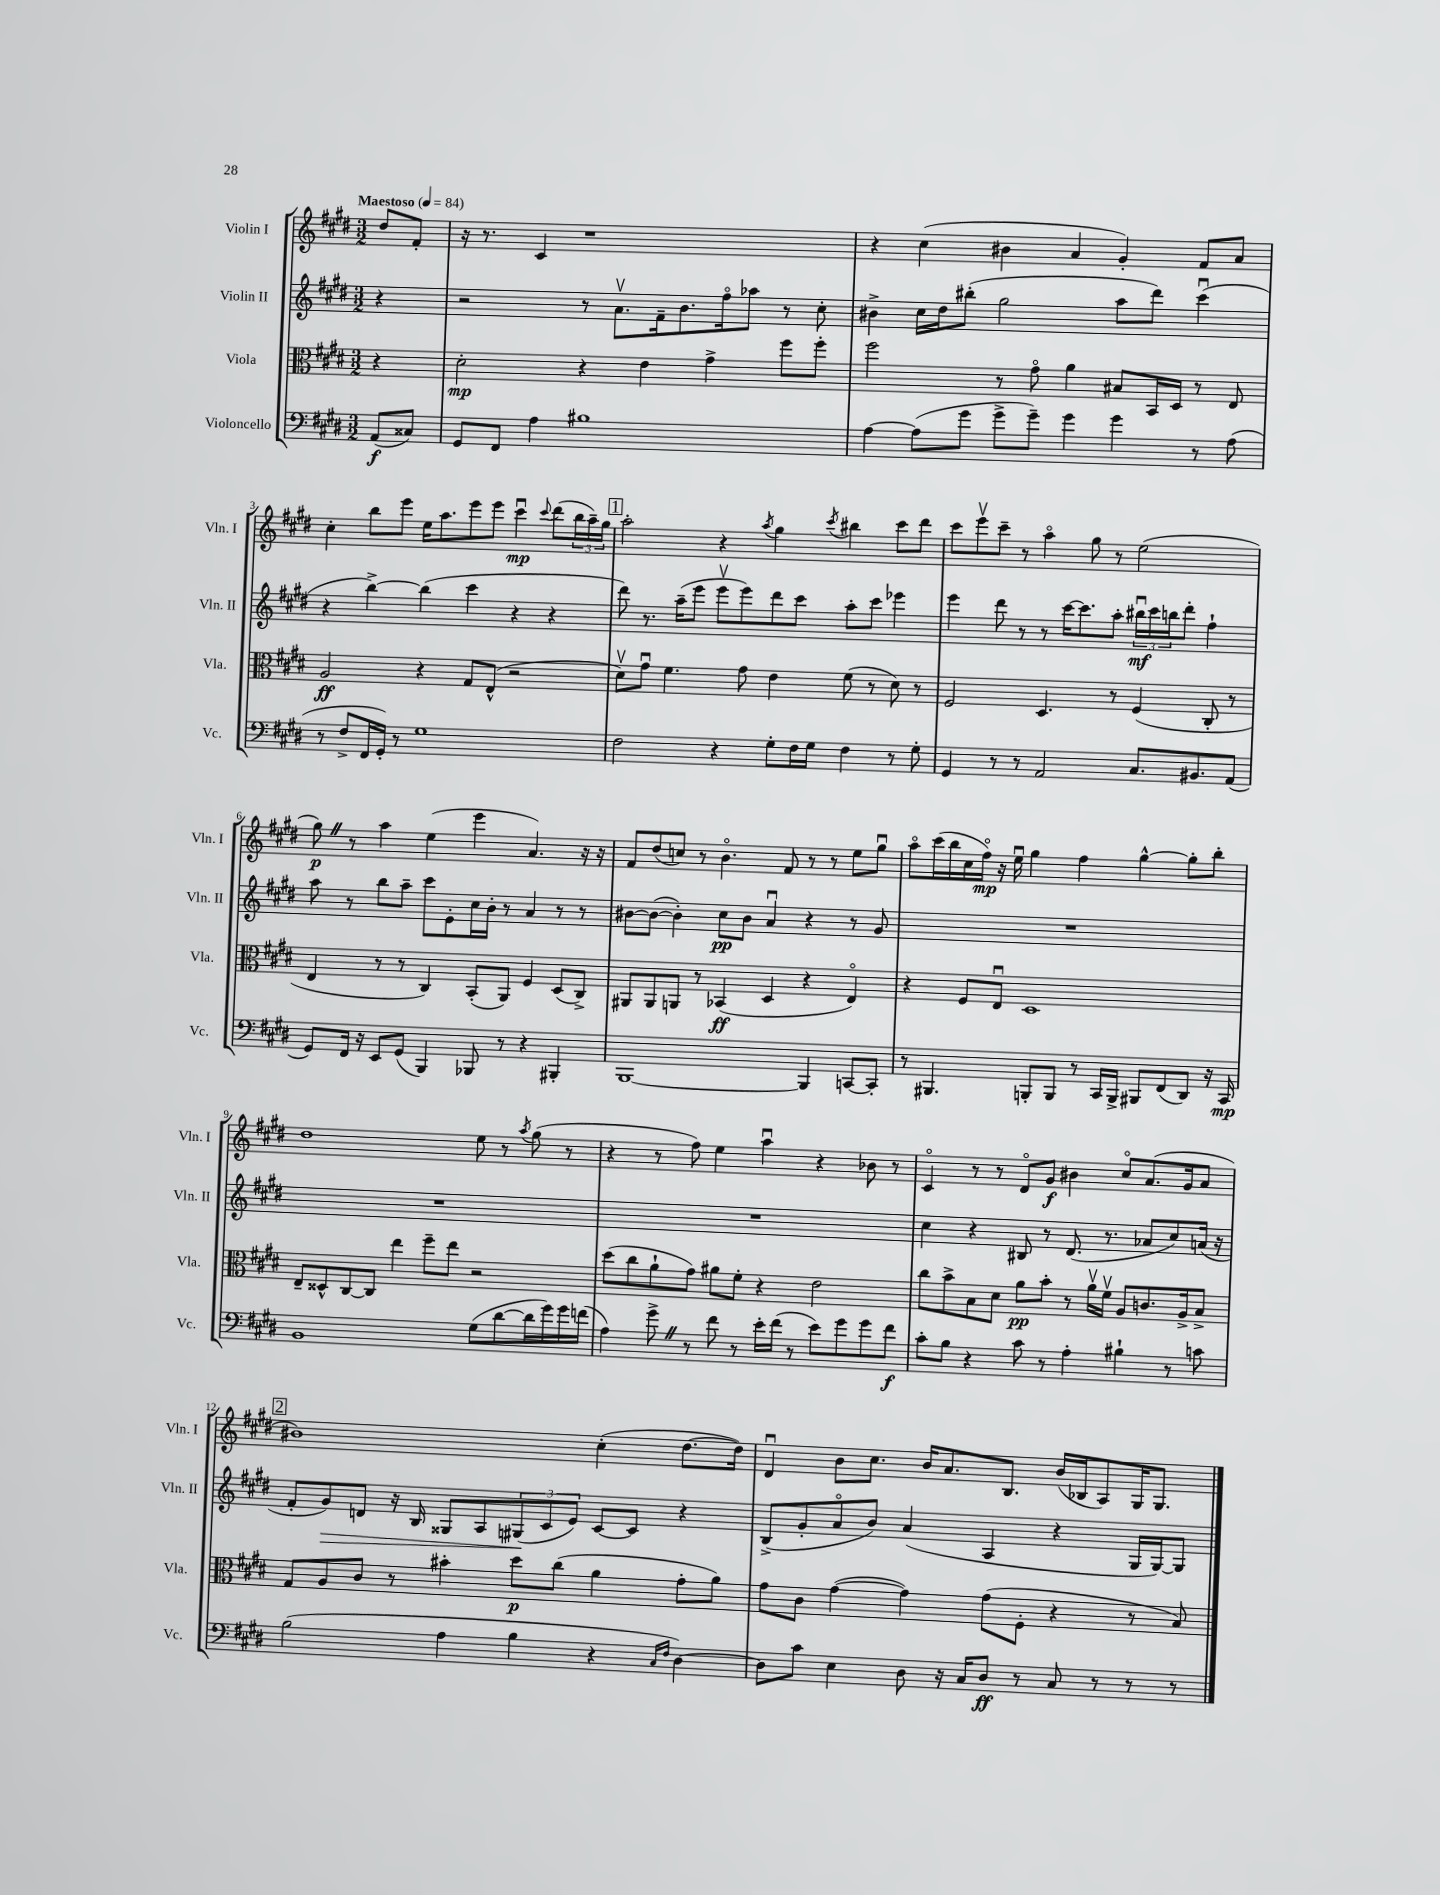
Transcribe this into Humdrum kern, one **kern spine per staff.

**kern	**dynam	**kern	**dynam	**kern	**dynam	**kern	**dynam
*part4	*part4	*part3	*part3	*part2	*part2	*part1	*part1
*staff4	*staff4	*staff3	*staff3	*staff2	*staff2	*staff1	*staff1
*I"Violoncello	*	*I"Viola	*	*I"Violin II	*	*I"Violin I	*
*I'Vc.	*	*I'Vla.	*	*I'Vln. II	*	*I'Vln. I	*
*clefF4	*	*clefC3	*	*clefG2	*	*clefG2	*
*k[f#c#g#d#]	*	*k[f#c#g#d#]	*	*k[f#c#g#d#]	*	*k[f#c#g#d#]	*
*M3/2	*	*M3/2	*	*M3/2	*	*M3/2	*
*MM84	*	*MM84	*	*MM84	*	*MM84	*
=	=	=	=	=	=	=	=
!	!	!	!	!	!	!LO:TX:a:B:t=Maestoso	!
(8AA/L	f	4r	.	4r	.	8dd#/L	.
8C##X/J)	.	.	.	.	.	8f#'/J	.
=1	=1	=1	=1	=1	=1	=1	=1
8GG#/L	.	2d#'\	mp	2r	.	16r	.
.	.	.	.	.	.	8.r	.
8FF#/J	.	.	.	.	.	.	.
4A\	.	.	.	.	.	4c#/	.
1B#X	.	4r	.	8r	.	1r	.
.	.	.	.	8.av\L	.	.	.
.	.	4e\	.	.	.	.	.
.	.	.	.	16f#~\k	.	.	.
.	.	.	.	8.b\	.	.	.
.	.	4g#^\	.	.	.	.	.
.	.	.	.	16ff#\k	.	.	.
.	.	.	.	8aa-X\J	.	.	.
.	.	8ff#\L	.	8r	.	.	.
.	.	8ff#'\J	.	8cc#'\	.	.	.
=2	=2	=2	=2	=2	=2	=2	=2
[4A\	.	2ff#\	.	4b#X^\	.	4r	.
(8A\L]	.	.	.	16cc#\LL	.	(4cc#\	.
.	.	.	.	16dd#\J	.	.	.
8g#\J	.	.	.	(8bb#X'\J	.	.	.
8g#^\L	.	8r	.	2gg#\	.	4b#X\	.
8g#~\J)	.	8g#\	.	.	.	.	.
4g#\	.	4a\	.	.	.	4a/	.
4g#\	.	8B#X/L	.	8aa\L	.	4g#'/)	.
.	.	16BB/L	.	8ddd#\J)	.	.	.
.	.	16D#/JJ	.	.	.	.	.
8r	.	8r	.	(4ccc#u\	.	8f#/L	.
(8A\	.	8E/	.	.	.	8a/J	.
!!LO:LB:g=z
=3	=3	=3	=3	=3	=3	=3	=3
8r	.	2A/	ff	4r	.	4cc#'\	.
8F#^/L	.	.	.	.	.	.	.
16FF#/L	.	.	.	[4bb^\)	.	8bb\L	.
16GG#'/JJ)	.	.	.	.	.	.	.
8r	.	.	.	.	.	8eee\J	.
1G#	.	4r	.	(4bb\]	.	16ee\KL	.
.	.	.	.	.	.	8.aa\	.
.	.	8G#/L	.	4ccc#\	.	8eee\	.
.	.	(8E^^/J	.	.	.	8eee\J	.
.	.	2r	.	4r	.	4ccc#u\	mp
.	.	.	.	.	.	8qqccc#/	.
.	.	.	.	4r	.	(8ddd#\L	.
.	.	.	.	.	.	24bb\L	.
.	.	.	.	.	.	24aa~\)	.
.	.	.	.	.	.	24gg#\JJ	.
!!LO:REH:place=s1:t=1
=4	=4	=4	=4	=4	=4	=4	=4
2F#\	.	8d#v\L)	.	8ddd#\)	.	2aa'\	.
.	.	8g#u\J	.	8.r	.	.	.
.	.	4.f#\	.	.	.	.	.
.	.	.	.	(16aa~\KL	.	.	.
.	.	.	.	8eee\J	.	.	.
4r	.	.	.	8eeev\L	.	4r	.
.	.	8g#\	.	8eee\)	.	.	.
.	.	.	.	.	.	8qaa/	.
8G#'\L	.	4e\	.	8ddd#\	.	4gg#\	.
16F#\L	.	.	.	8ccc#\J	.	.	.
16G#\JJ	.	.	.	.	.	.	.
.	.	.	.	.	.	8qccc#/	.
4F#\	.	(8f#\	.	8aa'\L	.	4bb#X\	.
.	.	8r	.	8ccc#\J	.	.	.
8r	.	8d#\)	.	4eee-X\	.	8ccc#\L	.
8G#'\	.	8r	.	.	.	8ddd#\J	.
=5	=5	=5	=5	=5	=5	=5	=5
4GG#/	.	2F#/	.	4eee\	.	8ccc#\L	.
.	.	.	.	.	.	8eeev\	.
8r	.	.	.	8ddd#\	.	8ccc#~\J	.
8r	.	.	.	8r	.	8r	.
2AA/	.	4.D#/	.	8r	.	4aa\	.
.	.	.	.	[16ccc#\KL	.	.	.
.	.	.	.	8.ccc#\]	.	.	.
.	.	.	.	.	.	8gg#\	.
.	.	8r	.	8aa'\J	.	8r	.
8.C#/L	.	(4F#/	.	24bb#Xu\LL	mf	(2ee\	.
.	.	.	.	24ccc#\	.	.	.
.	.	.	.	24bbn\J	.	.	.
.	.	.	.	8ddd#'\J	.	.	.
8.BB#X/	.	.	.	.	.	.	.
.	.	8C#'/	.	4ff#`\	.	.	.
(8AA/J	.	8r	.	.	.	.	.
!!LO:LB:g=z
=6	=6	=6	=6	=6	=6	=6	=6
8GG#/L)	.	4E/	.	8aa\	.	8gg#Z\)	p
16FF#/Jk	.	.	.	8r	.	8r	.
16r	.	.	.	.	.	.	.
8EE/L	.	8r	.	8bb\L	.	4aa\	.
(8GG#/J	.	8r	.	8aa~\J	.	.	.
4BBB/)	.	4C#/)	.	8ccc#\L	.	(4ee\	.
.	.	.	.	8e'\	.	.	.
8BBB-X/	.	(8BB'/L	.	16cc#\L	.	4eee\	.
.	.	.	.	16b'\JJ	.	.	.
8r	.	8AA/J)	.	8r	.	.	.
4r	.	4F#/	.	4a/	.	4.a/)	.
4BBB#X'/	.	(8D#/L	.	8r	.	.	.
.	.	8C#^/J)	.	8r	.	16r	.
.	.	.	.	.	.	16r	.
=7	=7	=7	=7	=7	=7	=7	=7
[1BBB	.	8AA#X/L	.	[8b#X\L	.	8f#/L	.
.	.	8AA#/	.	(8b#\J_	.	(8dd#/	.
.	.	8AAn/J	.	4b#'\])	.	8ccn/J)	.
.	.	8r	.	.	.	8r	.
.	.	(4BB-X/	ff	8cc#\L	pp	4.b\	.
.	.	.	.	8b#\J	.	.	.
.	.	4D#/	.	4au/	.	.	.
.	.	.	.	.	.	8f#/	.
4BBB/]	.	4r	.	4r	.	8r	.
.	.	.	.	.	.	8r	.
[8CCn/L	.	4E/)	.	8r	.	8ee\L	.
8CC'/J]	.	.	.	8g#/	.	8gg#u\J	.
=8	=8	=8	=8	=8	=8	=8	=8
8r	.	4r	.	1.r	.	8aa\L	.
4.BBB#X/	.	.	.	.	.	(16ccc#\L	.
.	.	.	.	.	.	16bb\	.
.	.	8F#/L	.	.	.	16cc#\	.
.	.	.	.	.	.	16ff#\JJ)	mp
.	.	8Eu/J	.	.	.	16r	.
.	.	.	.	.	.	16eeu\	.
8BBBn'/L	.	1D#	.	.	.	4gg#\	.
8BBB/J	.	.	.	.	.	.	.
8r	.	.	.	.	.	4ff#\	.
16CC#/LL	.	.	.	.	.	.	.
16BBB^/JJ	.	.	.	.	.	.	.
8BBB#X/L	.	.	.	.	.	[4gg#^^\	.
(8FF#/	.	.	.	.	.	.	.
8DD#/J)	.	.	.	.	.	8gg#'\L]	.
16r	.	.	.	.	.	8bb'\J	.
16CC#/	mp	.	.	.	.	.	.
!!LO:LB:g=z
=9	=9	=9	=9	=9	=9	=9	=9
1BB	.	8E~/L	.	1.r	.	1dd#	.
.	.	8D##X^^/	.	.	.	.	.
.	.	[8C#/	.	.	.	.	.
.	.	8C#/J]	.	.	.	.	.
.	.	4ee\	.	.	.	.	.
.	.	8ff#~\L	.	.	.	.	.
.	.	8ee\J	.	.	.	.	.
(8G#\L	.	2r	.	.	.	8ee\	.
[8d#\	.	.	.	.	.	8r	.
.	.	.	.	.	.	8qaa/	.
16d#\L]	.	.	.	.	.	(8gg#\	.
16g#\)	.	.	.	.	.	.	.
16g#\	.	.	.	.	.	8r	.
(16fn\JJ	.	.	.	.	.	.	.
=10	=10	=10	=10	=10	=10	=10	=10
4A\)	.	(8dd#\L	.	1.r	.	4r	.
.	.	8cc#\	.	.	.	.	.
8g#^Z\	.	8a`\	.	.	.	8r	.
8r	.	8g#\J)	.	.	.	8ff#\)	.
8f#\	.	8a#X\L	.	.	.	4ee\	.
8r	.	8f#'\J	.	.	.	.	.
16e'\LL	.	4r	.	.	.	4aau\	.
(16f#\JJ	.	.	.	.	.	.	.
8r	.	.	.	.	.	.	.
8e\L)	.	2e\	.	.	.	4r	.
8g#\	.	.	.	.	.	.	.
8g#\	.	.	.	.	.	8b-X\	.
8f#\J	f	.	.	.	.	8r	.
=11	=11	=11	=11	=11	=11	=11	=11
8c#'\L	.	8cc#\L	.	4cc#\	.	4c#/	.
8B\J	.	8b^\	.	.	.	.	.
4r	.	8B\	.	4r	.	8r	.
.	.	8d#\J	.	.	.	8r	.
8c#\	.	8a\L	pp	8B#X/	.	8d#/L	.
8r	.	8b'\J	.	8r	.	8g#/J	f
4A'\	.	8r	.	(8.d#/	.	4b#X\	.
.	.	16av\LL	.	.	.	.	.
.	.	16f#v\JJ	.	8.r	.	.	.
4B#X`\	.	8A/L	.	.	.	8cc#/L	.
.	.	8.cn/	.	8a-X/L	.	(8.a/	.
8r	.	.	.	8cc#/)	.	.	.
.	.	16A^/k	.	.	.	16g#/k	.
8cn\	.	8B^/J	.	(16an/Jk	.	8a/J	.
.	.	.	.	16r	.	.	.
!!LO:LB:g=z
!!LO:REH:place=s1:t=2
=12	=12	=12	=12	=12	=12	=12	=12
(2B\	.	8G#/L	.	8f#'/L	.	1b#X)	.
!	!	!	!	!	!LO:HP:b	!	!
.	.	8A/	.	8g#/)	>	.	.
.	.	8c#/J	.	8dn/J	.	.	.
.	.	8r	.	16r	.	.	.
.	.	.	.	16B/	.	.	.
4A\	.	4b#X'\	.	8G##X/L	.	.	.
.	.	.	.	8A/	.	.	.
4B\	.	8dd#\L	p	(12G#X/	.	.	.
.	.	.	.	12c#/	]	.	.
.	.	(8cc#\J	.	.	.	.	.
.	.	.	.	12e/J)	.	.	.
4r	.	4a\	.	[8c#/L	.	(4cc#'\	.
.	.	.	.	8c#/J]	.	.	.
16qqC#/LL	.	.	.	.	.	.	.
16qqF#/JJ	.	.	.	.	.	.	.
[4D#\)	.	8g#'\L	.	4r	.	[8.dd#\L	.
.	.	8a\J)	.	.	.	.	.
.	.	.	.	.	.	16dd#\Jk])	.
=13	=13	=13	=13	=13	=13	=13	=13
8D#\L]	.	8g#\L	.	(8B^/L	.	4d#u/	.
8c#\J	.	8c#\J	.	8g#'/	.	.	.
4E\	.	([4g#\	.	8a/	.	8b\L	.
.	.	.	.	8b/J)	.	8.cc#\J	.
8D#\	.	4g#\])	.	(4a/	.	.	.
.	.	.	.	.	.	16b/KL	.
16r	.	.	.	.	.	8.a/	.
16C#/KL	.	.	.	.	.	.	.
8D#/J	ff	(8g#\L	.	4A/	.	.	.
.	.	.	.	.	.	8.B/J	.
8r	.	8F#'\J	.	.	.	.	.
8C#/	.	4r	.	4r	.	(16b/LL	.
.	.	.	.	.	.	16B-X/J	.
8r	.	.	.	.	.	8A/)	.
8r	.	8r	.	16G#/LL	.	16G#/K	.
.	.	.	.	[16G#/J)	.	8.G#/J	.
8r	.	8B/)	.	8G#/J]	.	.	.
==	==	==	==	==	==	==	==
*-	*-	*-	*-	*-	*-	*-	*-
